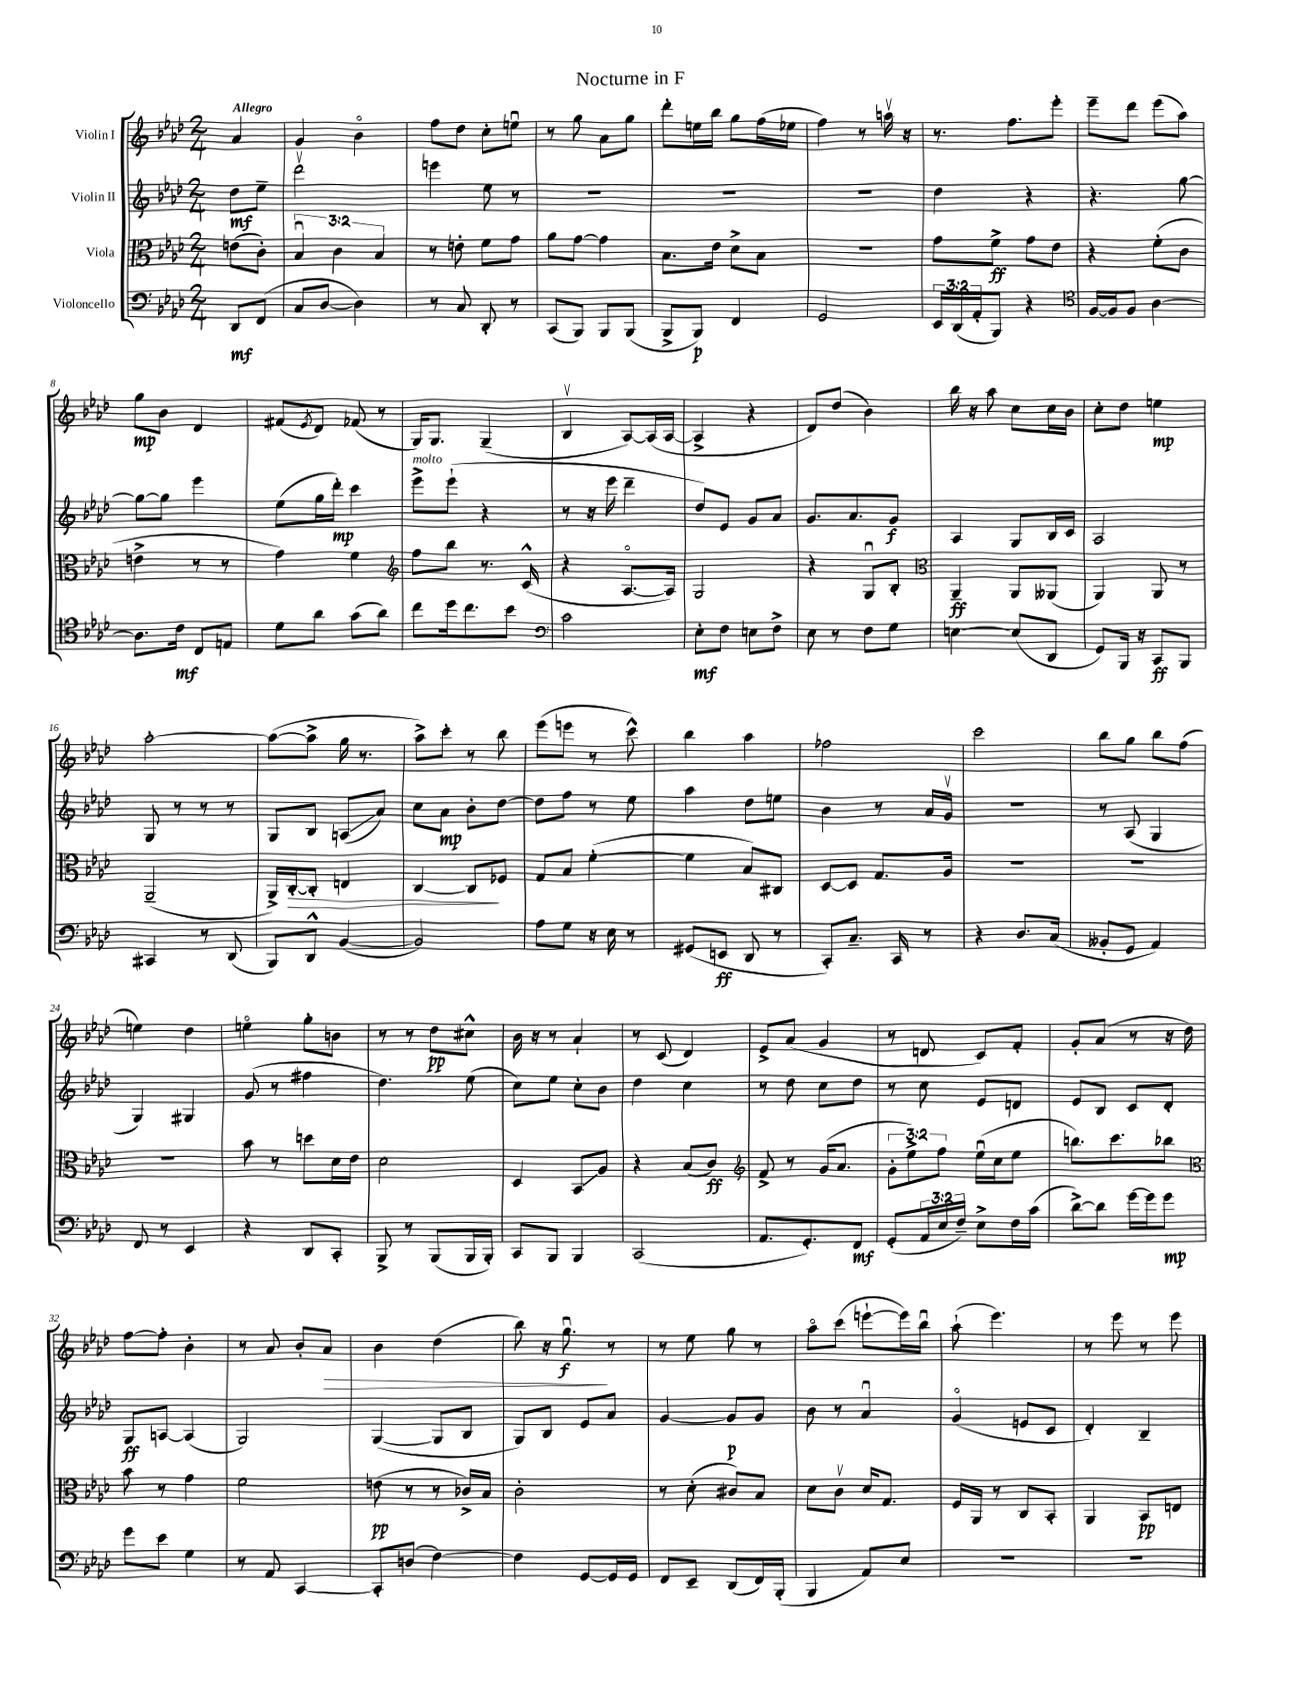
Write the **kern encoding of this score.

**kern	**kern	**kern	**kern
*staff4	*staff3	*staff2	*staff1
*clefF4	*clefC3	*clefG2	*clefG2
*k[b-e-a-d-]	*k[b-e-a-d-]	*k[b-e-a-d-]	*k[b-e-a-d-]
*M2/4	*M2/4	*M2/4	*M2/4
8DD-/L	(8e\L	8dd-\L	4a-/
(8FF/J	8c'\J)	8ee-~\J	.
=	=	=	=
8C/L	6B-u/	2ddd-v\	4g/
[8D-/J	.	.	.
.	6c\	.	.
4D-\])	.	.	4b-o\
.	6B-/	.	.
=	=	=	=
8r	8r	4eee\	8ff\L
8C/	8e'\	.	8dd-\J
8DD-'/	8f\L	8ee-\	8cc'\L
8r	8g\J	8r	8eeu\J
=	=	=	=
(8CC/L	8a-\L	2r	8r
8BBB-/J)	[8g\J	.	8gg\
8BBB-/L	4g\]	.	8a-\L
(8BBB-/J	.	.	8gg\J
=	=	=	=
8BBB-^/L	8.B-\L	2r	8ddd-'\L
8BBB-/J)	.	.	16ee\L
.	16e-\Jk	.	16bb-\JJ
4FF/	8d-^\L	.	8gg\L
.	8B-\J	.	(16ff\L
.	.	.	16ee-\JJ
=	=	=	=
2GG/	2r	2r	4ff\)
.	.	.	8r
.	.	.	16aav\
.	.	.	16r
=	=	=	=
24EE-/LL	8g\L	4dd-\	8.r
(24DD-/	.	.	.
24AA-'/J	.	.	.
8BBB-/J)	8f^\J	.	.
.	.	.	8.ff\L
4r	8g\L	4r	.
.	8e-\J	.	8eee-'\J
=	=	=	=
*clefC4	*	*	*
[16F/LL	4r	4.r	8eee-~\L
16F/]J	.	.	.
8F/J	.	.	8ddd-\J
[4A-\	(8f'\L	.	(8eee-\L
.	8c\J	[8gg\	8aa-\J)
=	=	=	=
8.A-\]L	4e^\	8gg\_L	8gg\L
.	.	8gg\]J	8b-\J
16c\Jk	.	.	.
8C/L	8r	4eee-\	4d-/
8E/J	8r	.	.
=	=	=	=
8d-\L	4g\)	(8ee-\L	(8f#/L
.	.	.	8qe-/
8a-\J	.	16gg\L	8d-/J)
.	.	16ddd-'\JJ)	.
(8g\L	4f\	4ccc\	(8f-/
8a-\J)	.	.	8r
=	=	=	=
*	*clefG2	*	*
8cc\L	8ff\L	8eee-^\L	16G/LK)
.	.	.	8.G/J
16dd-\k	8bb-\J	(8eee-`\J	.
8.cc\	.	.	.
.	8.r	4r	(4G~/
8b-\J	.	.	.
.	(16c^^/	.	.
=	=	=	=
*clefF4	*	*	*
2c\	4r	8r	4B-v/
.	.	16r	.
.	.	16eee-\	.
.	[8.A-o/L	4ddd-~\	[8A-/L)
.	.	.	(16A-/]L
.	16A-/]Jk)	.	[16A-/JJ
=	=	=	=
8E-'\L	2G/	8dd-/L)	4A-^/]
8F\J	.	8e-/J	.
8E\L	.	8g/L	4r
8F^\J	.	8a-/J	.
=	=	=	=
8E-\	4r	8.g/L	8d-/L)
8r	.	.	(8dd-/J
.	.	8.a-/	.
8F\L	8Gu/L	.	4b-\)
8G\J	8B-'/J	8g/J	.
=	=	=	=
*	*clefC3	*	*
[4E\	4AA-~/	4A-/	16bb-\
.	.	.	16r
.	.	.	8aa-\
(8E/]L	8AA-/L	8G/L	8cc\L
8DD-/J	(8AA--/J	16B-/L	16cc\L
.	.	16c/JJ	16b-\JJ
=	=	=	=
8GG/L)	4AA-/)	2A-/	8cc'\L
16BBB-/Jk	.	.	8dd-\J
16r	.	.	.
8CC/L	8AA-/	.	4ee\
8BBB-/J	8r	.	.
=	=	=	=
4CC#/	(2AA-~/	8G/	[2aa-'\
.	.	8r	.
8r	.	8r	.
(8DD-/	.	8r	.
=	=	=	=
8BBB-/L)	16AA-^/LL)	8G/L	(8aa-\_L
.	[16C'/J	.	.
8DD-^^/J	8C'/]J	8B-/J	8aa-^\]J
([4BB-/	4E/	(8A/L	16gg\
.	.	.	8.r
.	.	8a-/J)	.
=	=	=	=
2BB-/])	[4C/	8cc\L	8aa-^\L)
.	.	8a-\J	8ccc'\J
.	8C/]L	8b-'\L	8r
.	8F-/J	[8dd-\J	8bb-\
=	=	=	=
8A-\L	8G/L	8dd-\]L	(8eee-\L
8G\J	8B-/J	8ff\J	8eee\J
16r	([4f'\	8r	8r
16E-\	.	.	.
8r	.	8ee-\	8ccc^^\)
=	=	=	=
(8GG#/L	4f\]	4aa-\	4bb-\
8EE/J	.	.	.
8DD-/	8B-/L)	8dd-\L	4aa-\
8r	8C#/J	8ee\J	.
=	=	=	=
8CC'/L)	[8D-/L	4b-\	2ff-\
8.C~/J	8D-/]J	.	.
.	8.G/L	8r	.
16CC/	.	.	.
8r	.	16a-/LL	.
.	16A-/Jk	16gv/JJ	.
=	=	=	=
4r	2r	2r	2ccc\
8.D-/L	.	.	.
(16C/Jk	.	.	.
=	=	=	=
8BB--'/L	2r	8r	8bb-\L
8GG/J	.	(8A-/	8gg\J
4AA-/)	.	4G/	8bb-\L
.	.	.	(8ff\J
=	=	=	=
8FF/	2r	4G/)	4ee\)
8r	.	.	.
4EE-/	.	4G#/	4dd-\
=	=	=	=
4r	8b-\	(8g/	4eeo\
.	8r	8r	.
8DD-/L	8dd\L	4ff#\	8gg'\L
8CC'/J	16d-\L	.	8b\J
.	16e-\JJ	.	.
=	=	=	=
8BBB-^/	2d-\	4.dd-\)	8r
8r	.	.	8r
(8BBB-/L	.	.	8dd-\L
16BBB-/L	.	(8ee-\	8cc#^^\J
16BBB-'/JJ)	.	.	.
=	=	=	=
8CC/L	4D-/	8cc\L)	16b-\
.	.	.	16r
8BBB-/J	.	8ee-\J	8r
4BBB-/	8BB-/L	8cc'\L	4a-`/
.	8A-/J	8b-\J	.
=	=	=	=
(2CC/	4r	4dd-\	8r
.	.	.	(8c/
.	(8B-/L	4cc\	4d-/)
.	8c/J)	.	.
=	=	=	=
*	*clefG2	*	*
8.AA-/L	8f^/	8r	8e-^/L
.	8r	8dd-\	(8a-/J
8.GG'/)	.	.	.
.	(16g/LK	8cc\L	4g/
.	8.a-/J	.	.
8FF/J	.	8dd-\J	.
=	=	=	=
(8GG'/L	12g'\L	8r	8r
.	12ee-^\)	.	.
24AA-/L	.	8cc\	8d/
24E-/	12ff\J	.	.
24F~/JJ)	.	.	.
8E-^\L	(16ee-u\LL	8e-/L	8c/L)
.	16cc\J	.	.
16F\L	8ee-\J	8d/J	8f'/J
(16c\JJ	.	.	.
=	=	=	=
[8d-^\L)	8.bb\L)	8e-/L	8g'/L
8d-\]J	.	8B-/J	(8a-/J
.	8.ccc\	.	.
[16g\LL	.	8c/L	8r
16g\]J	.	.	.
8g\J	8bb-\J	8d-'/J	16r
.	.	.	16dd-\)
=	=	=	=
*	*clefC3	*	*
8g\L	8b-\	8G/L	[8ff\L
8e-\J	8r	[8A/J	8ff'\]J
4G\	4g\	(4A/]	4b-'\
=	=	=	=
8r	2f\	2G/)	8r
8AA-/	.	.	8a-/
[4CC/	.	.	8b-'/L
.	.	.	8a-/J
=	=	=	=
8CC'/]L	(8e\	([4G/	4b-\
(8D/J	8r	.	.
[4F\)	8r	8G/]L	(4dd-\
.	16c-^/LL)	8B-/J	.
.	16B-/JJ	.	.
=	=	=	=
4F\]	2c'\	8G/L)	8bb-\)
.	.	8B-/J	16r
.	.	.	8.ggu\
[8GG/L	.	8e-/L	.
16GG/]L	.	8a-/J	8r
16GG/JJ	.	.	.
=	=	=	=
8FF/L	8r	[4g/	8r
8EE-~/J	(8d-'\	.	8ee-\
(8DD-/L	8c#/L)	8g/]L	8gg\
16FF/L)	8B-/J	8g/J	8r
(16BBB-'/JJ	.	.	.
=	=	=	=
4BBB-/	8d-\L	8b-\	8aa-o\L
.	8cv\J	8r	(8ccc\J
8AA-/L)	16d-/LK	4a-u/	[8eee`\L
.	8.G/J	.	.
8E-/J	.	.	16eee\]L)
.	.	.	16bb-u\JJ
=	=	=	=
2r	16F/LL	(4go/	(8aa-`\
.	16AA-/JJ	.	.
.	8r	.	4.eee-\)
.	8C/L	8e/L	.
.	8BB-'/J	8c/J	.
=	=	=	=
2r	4AA-/	4d-'/)	8r
.	.	.	8eee-\
.	8BB-/L	4B-~/	8r
.	8E/J	.	8eee-\
==	==	==	==
*-	*-	*-	*-
